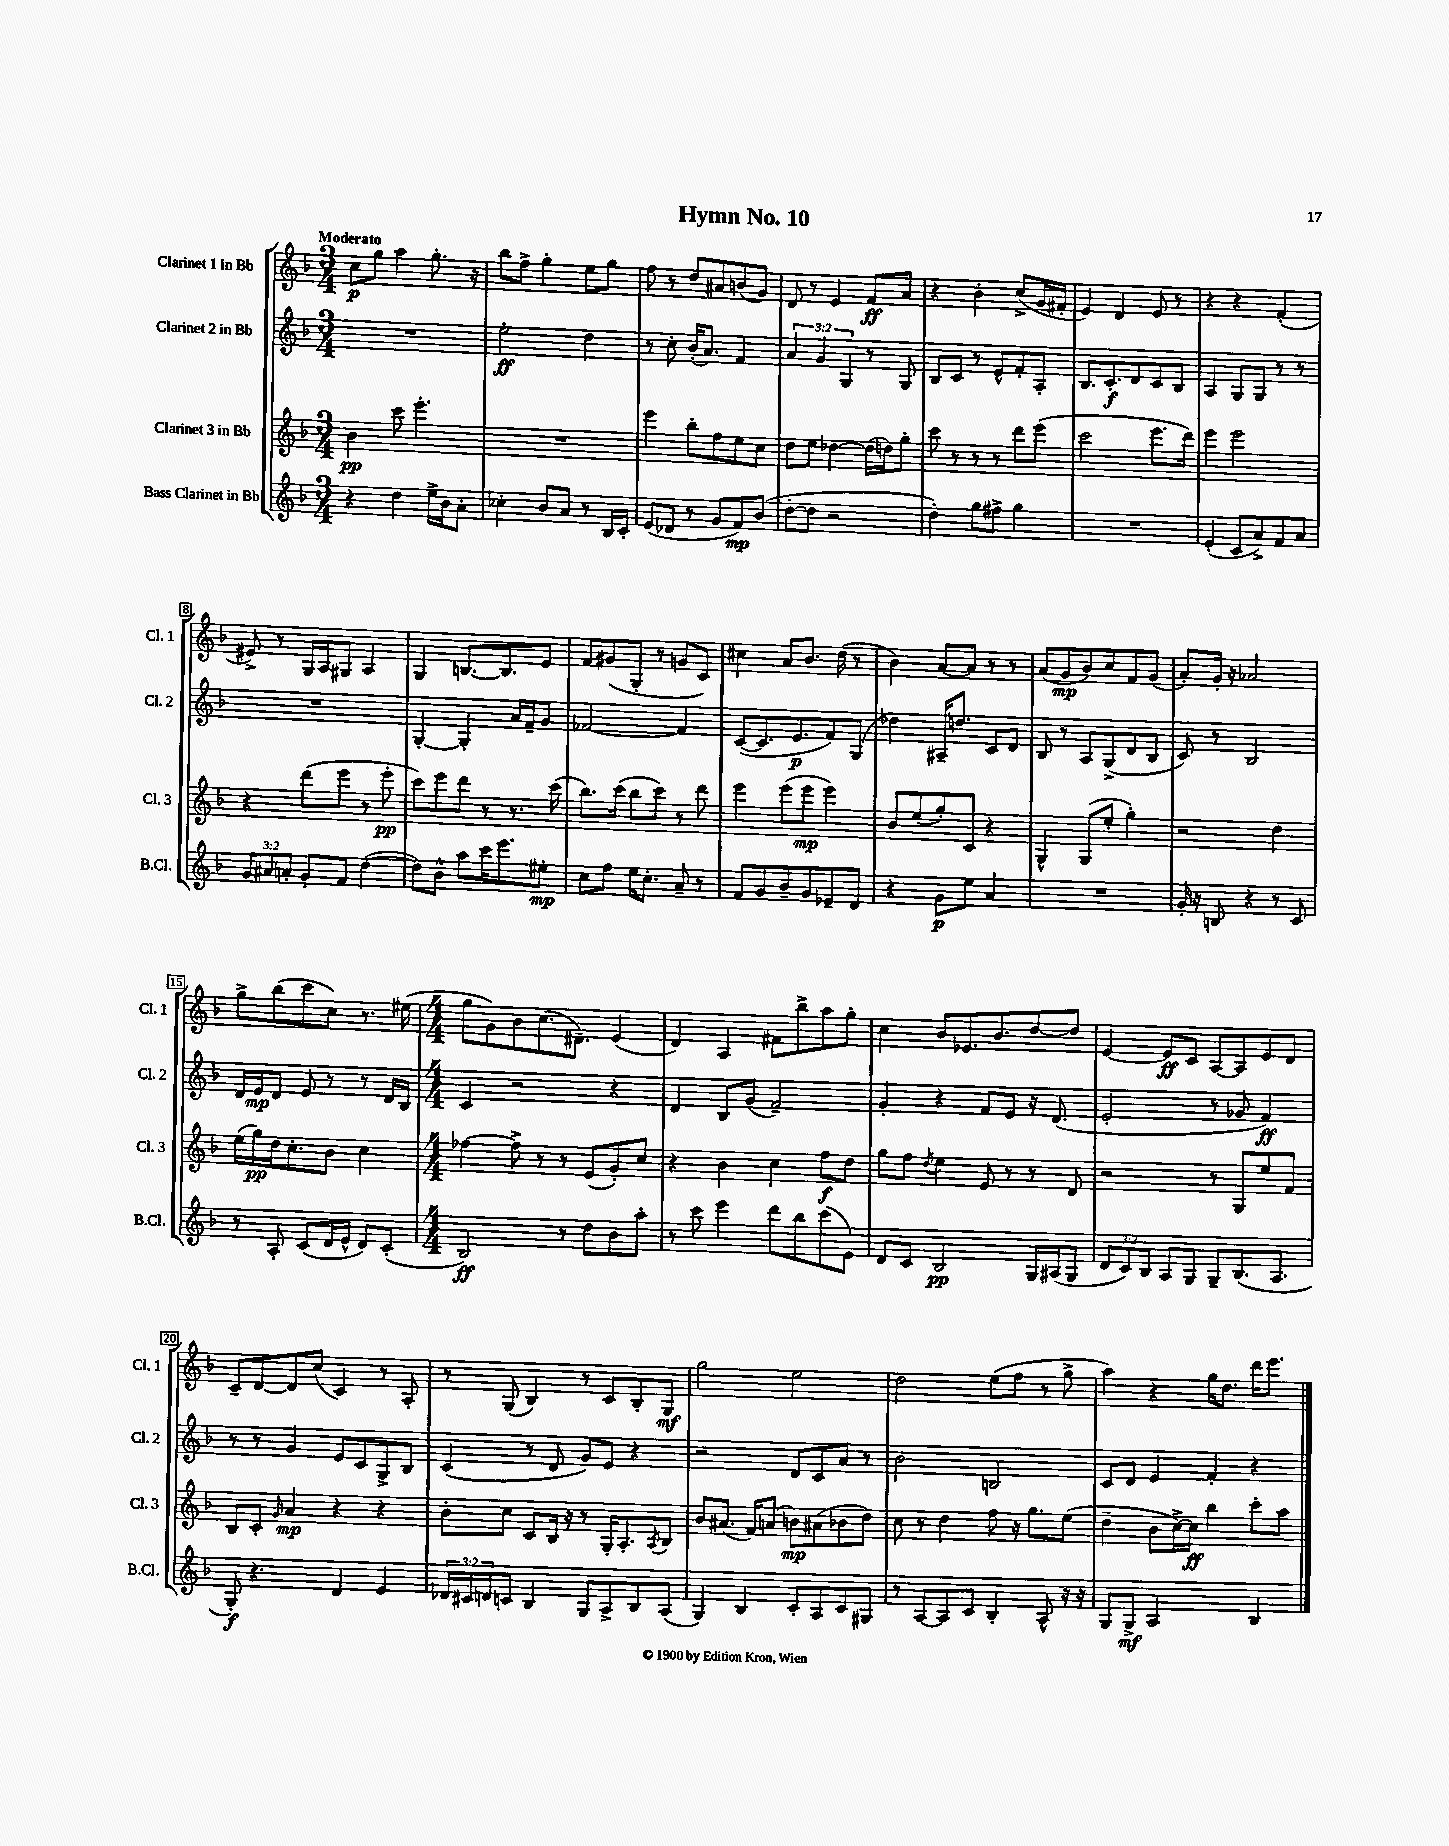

**kern	**dynam	**kern	**dynam	**kern	**dynam	**kern	**dynam
*part4	*part4	*part3	*part3	*part2	*part2	*part1	*part1
*staff4	*staff4	*staff3	*staff3	*staff2	*staff2	*staff1	*staff1
*I"Bass Clarinet in Bb	*	*I"Clarinet 3 in Bb	*	*I"Clarinet 2 in Bb	*	*I"Clarinet 1 in Bb	*
*I'B.Cl.	*	*I'Cl. 3	*	*I'Cl. 2	*	*I'Cl. 1	*
*clefG2	*	*clefG2	*	*clefG2	*	*clefG2	*
*k[b-]	*	*k[b-]	*	*k[b-]	*	*k[b-]	*
*M3/4	*	*M3/4	*	*M3/4	*	*M3/4	*
=1	=1	=1	=1	=1	=1	=1	=1
!	!	!	!	!	!	!LO:TX:a:B:t=Moderato	!
4r	.	4b-\	pp	2.r	.	8cc\L	p
.	.	.	.	.	.	8gg\J	.
4dd\	.	8ccc\	.	.	.	4aa\	.
.	.	4.eee'\	.	.	.	.	.
16ee^\LL	.	.	.	.	.	8.gg'\	.
16b-\J	.	.	.	.	.	.	.
8a'\J	.	.	.	.	.	.	.
.	.	.	.	.	.	16r	.
=2	=2	=2	=2	=2	=2	=2	=2
4cc-X'\	.	2.r	.	2ee'\	ff	8bb-\L	.
.	.	.	.	.	.	8ff^\J	.
8b-/L	.	.	.	.	.	4gg'\	.
8a/J	.	.	.	.	.	.	.
8r	.	.	.	4dd\	.	8ee\L	.
16B-/LL	.	.	.	.	.	8gg\J	.
16c'/JJ	.	.	.	.	.	.	.
=3	=3	=3	=3	=3	=3	=3	=3
(8e/L	.	4eee\	.	8r	.	8ff\	.
8d-X/J	.	.	.	8cc'\	.	8r	.
8r	.	8bb-'\L	.	(16b-'/KL	.	8dd/L	.
.	.	.	.	8.a/J)	.	.	.
8g/L	.	8ff\	.	.	.	8a#X/	.
8f/)	mp	8ee\	.	4f/	.	(8bn/	.
(8b-/J	.	8cc\J	.	.	.	8g/J)	.
=4	=4	=4	=4	=4	=4	=4	=4
[8dd'\L	.	8dd\L	.	6a/	.	8d/	.
8dd\J]	.	8ee\J	.	.	.	8r	.
.	.	.	.	6g/	.	.	.
2r	.	[4dd-X\	.	.	.	4e/	.
.	.	.	.	6G/	.	.	.
.	.	(16dd-\LL]	.	8r	.	8f/L	ff
.	.	16ddn\J)	.	.	.	.	.
.	.	8gg'\J	.	8G/	.	8a/J	.
=5	=5	=5	=5	=5	=5	=5	=5
4dd'\)	.	8ccc\	.	8B-/L	.	4r	.
.	.	8r	.	8c/J	.	.	.
8gg\L	.	8r	.	8r	.	4b-'\	.
8ff#X^\J	.	8r	.	8e^^/L	.	.	.
4gg\	.	8ddd\L	.	8f'/	.	(8cc^/L	.
.	.	(8eee\J	.	8A'/J	.	16g/L	.
.	.	.	.	.	.	16f#X'/JJ	.
=6	=6	=6	=6	=6	=6	=6	=6
2.r	.	2ccc\	.	8.B-/L	.	4e/)	.
.	.	.	.	8.c'/	f	.	.
.	.	.	.	.	.	4d/	.
.	.	.	.	8d/	.	.	.
.	.	8.eee\L	.	8c/	.	8e/	.
.	.	.	.	8B-/J	.	8r	.
.	.	16ddd\Jk)	.	.	.	.	.
=7	=7	=7	=7	=7	=7	=7	=7
(4e'/	.	4eee\	.	4A/	.	4r	.
8c/L	.	2eee\	.	8G/L	.	4r	.
8a^/)	.	.	.	8G/J	.	.	.
8f/	.	.	.	8r	.	(4f'/	.
8a/J	.	.	.	8r	.	.	.
!!LO:LB:g=z
=8	=8	=8	=8	=8	=8	=8	=8
12g/L	.	4r	.	2.r	.	8e#X^/)	.
12a#X/	.	.	.	.	.	.	.
.	.	.	.	.	.	8r	.
12an'/J	.	.	.	.	.	.	.
8g'/L	.	(8ddd\L	.	.	.	16G/LL	.
.	.	.	.	.	.	16A/J	.
8f/J	.	8eee\J	.	.	.	8G#X/J	.
([4dd\	.	8r	.	.	.	4A/	.
.	.	8eee'\	pp	.	.	.	.
=9	=9	=9	=9	=9	=9	=9	=9
8dd\L])	.	8ccc\L)	.	[4G'/	.	4G/	.
8b-^^\J	.	8eee\	.	.	.	.	.
8aa\L	.	8ddd\J	.	4G'/]	.	[8.Bn/L	.
16ccc\K	.	8r	.	.	.	.	.
8.eee\	.	.	.	.	.	8.B/]	.
.	.	8.r	.	16a/LL	.	.	.
.	.	.	.	16f~/J	.	.	.
8ee#X'\J	mp	.	.	8g/J	.	8e/J	.
.	.	(16ccc\	.	.	.	.	.
=10	=10	=10	=10	=10	=10	=10	=10
8cc\L	.	8.bb-\L)	.	[2f-X/	.	8f/L	.
8ff\J	.	.	.	.	.	(8g#X/	.
.	.	(16ccc\Jk	.	.	.	.	.
16ee\KL	.	8bb-\L	.	.	.	8G'/J	.
8.cc'\J	.	.	.	.	.	.	.
.	.	8ccc\J)	.	.	.	8r	.
8a~/	.	8r	.	4f-/]	.	8gn/L	.
8r	.	8ddd\	.	.	.	8c/J)	.
=11	=11	=11	=11	=11	=11	=11	=11
8f/L	.	4eee\	.	([8c/L	.	4cc#X\	.
8g/	.	.	.	8.c/]	.	.	.
8b-~/	.	(8eee\L	.	.	.	8a/L	.
.	.	.	.	8.e/	p	.	.
8g/	.	8eee\J	mp	.	.	8.b-/J	.
8e-X~/	.	4eee\)	.	8f/)	.	.	.
.	.	.	.	.	.	(16dd\	.
8d/J	.	.	.	(8G/J	.	8r	.
=12	=12	=12	=12	=12	=12	=12	=12
4r	.	8b-/L	.	4dd-X\)	.	4b-\)	.
.	.	(8ee/	.	.	.	.	.
8g\L	p	8gg'/)	.	16A#X~/KL	.	[8a/L	.
.	.	.	.	8.ddn/J	.	.	.
8ee\J	.	8c/J	.	.	.	8a/J]	.
4a/	.	4r	.	8c/L	.	8r	.
.	.	.	.	8d/J	.	8r	.
=13	=13	=13	=13	=13	=13	=13	=13
2.r	.	4G^^/	.	8B-/	.	(8a/L	.
.	.	.	.	8r	.	8g/	mp
.	.	(8G/L	.	8A/L	.	8b-/)	.
.	.	8ee'/J	.	(8G^/	.	8cc/	.
.	.	4gg'\)	.	8d/	.	8f/	.
.	.	.	.	8B-/J	.	(8g/J	.
=14	=14	=14	=14	=14	=14	=14	=14
16g'/	.	2r	.	8c/)	.	8a'/L)	.
16r	.	.	.	.	.	.	.
8Bn/	.	.	.	8r	.	16g'/Jk	.
.	.	.	.	.	.	16r	.
4r	.	.	.	2B-/	.	2a-X/	.
8r	.	4dd\	.	.	.	.	.
8c/	.	.	.	.	.	.	.
!!LO:LB:g=z
=15	=15	=15	=15	=15	=15	=15	=15
8r	.	(16ee\LL	.	16d/LL	.	8gg^\L	.
.	.	16gg\)	pp	16e/J	mp	.	.
8A'/	.	16dd\J	.	8d/J	.	(8bb-\	.
.	.	8.cc'\	.	.	.	.	.
(8c/L	.	.	.	8e/	.	8ccc\	.
16d/L	.	8b-\J	.	8r	.	8cc\J)	.
16e^^/JJ	.	.	.	.	.	.	.
8d/L)	.	4cc\	.	8r	.	8.r	.
(8c'/J	.	.	.	16d/LL	.	.	.
.	.	.	.	16B-/JJ	.	(16ee#X\	.
=16	=16	=16	=16	=16	=16	=16	=16
*M4/4	*	*M4/4	*	*M4/4	*	*M4/4	*
2B-/)	ff	[4ff-X\	.	4c/	.	8gg\L	.
.	.	.	.	.	.	8g\)	.
.	.	8ff-^\]	.	2r	.	8b-\	.
.	.	8r	.	.	.	(8.cc\	.
8r	.	8r	.	.	.	.	.
.	.	.	.	.	.	8.d#X~\J)	.
8dd\L	.	(8e/L	.	.	.	.	.
8b-\	.	8g'/)	.	4r	.	(4e/	.
8aa'\J	.	8cc/J	.	.	.	.	.
=17	=17	=17	=17	=17	=17	=17	=17
8r	.	4r	.	4d/	.	4d/)	.
8ccc\	.	.	.	.	.	.	.
4eee\	.	4b-\	.	8B-/L	.	4A/	.
.	.	.	.	(8g/J	.	.	.
8ddd\L	.	4cc\	.	2f~/)	.	8f#X\L	.
8bb-\	.	.	.	.	.	8bb-^\	.
(8ccc\	.	8ff\L	f	.	.	8aa\	.
8e\J)	.	8dd\J	.	.	.	8gg'\J	.
=18	=18	=18	=18	=18	=18	=18	=18
8d/L	.	8gg\L	.	4g'/	.	4cc\	.
8c/J	.	8ff\J	.	.	.	.	.
.	.	8qdd/	.	.	.	.	.
2B-/	pp	4ee\	.	4r	.	8b-/L	.
.	.	.	.	.	.	8.e-X/	.
.	.	8e/	.	8f/L	.	.	.
.	.	.	.	.	.	8.b-/	.
.	.	8r	.	8e/J	.	.	.
16G/LL	.	8r	.	16r	.	[8dd/	.
(16A#X/J	.	.	.	(8.d/	.	.	.
8G/J	.	8d/	.	.	.	8dd/J]	.
=19	=19	=19	=19	=19	=19	=19	=19
12d/L	.	2r	.	2e'/	.	[4e/	.
12c/)	.	.	.	.	.	.	.
12B-/J	.	.	.	.	.	.	.
8A/L	.	.	.	.	.	8e/L]	ff
8G/J	.	.	.	.	.	8c/J	.
8G~/L	.	8r	.	8r	.	[8A/L	.
(8.B-/	.	8G/L	.	8g-X/	.	8A/]	.
.	.	8ee/	.	4f/)	ff	8e/	.
8.A/J	.	.	.	.	.	.	.
.	.	8f/J	.	.	.	8d/J	.
!!LO:LB:g=z
=20	=20	=20	=20	=20	=20	=20	=20
8G'/)	f	8B-/L	.	8r	.	8c~/L	.
4.r	.	8c'/J	.	8r	.	[8d/	.
.	.	16qqg/	.	.	.	.	.
.	.	4a/	mp	4g/	.	8d/]	.
.	.	.	.	.	.	(8cc/J	.
4d/	.	4r	.	8e/L	.	4c/)	.
.	.	.	.	8c/	.	.	.
4e/	.	4r	.	8G^/	.	8r	.
.	.	.	.	8B-/J	.	8A'/	.
=21	=21	=21	=21	=21	=21	=21	=21
24d-X/LL	.	8b-'\L	.	(4c/	.	8r	.
24c#X/	.	.	.	.	.	.	.
24dn/J	.	.	.	.	.	.	.
8cn/J	.	8cc\J	.	.	.	(8G/	.
4B-/	.	8c/L	.	8r	.	4B-/)	.
.	.	16B-/Jk	.	8d/	.	.	.
.	.	16r	.	.	.	.	.
8G/L	.	8r	.	8g/L)	.	8r	.
8A^/	.	16G'/KL	.	8e/J	.	8c/L	.
.	.	8.A'/	.	.	.	.	.
8B-/	.	.	.	4r	.	8B-'/	.
.	.	8qA/	.	.	.	.	.
(8A/J	.	8B-/J	.	.	.	8G/J	mf
=22	=22	=22	=22	=22	=22	=22	=22
4G/)	.	8b-/L	.	2r	.	2gg\	.
.	.	(8.a#X/J	.	.	.	.	.
4B-/	.	.	.	.	.	.	.
.	.	16f/KL)	.	.	.	.	.
.	.	(8an/J	.	.	.	.	.
8c'/L	.	8bn\L)	mp	8d/L	.	2ee\	.
8A/	.	(8a#X\	.	8c/	.	.	.
8c/	.	8b-X\	.	8a/J	.	.	.
8G#X/J	.	8dd\J)	.	8r	.	.	.
=23	=23	=23	=23	=23	=23	=23	=23
8r	.	8cc\	.	2b-\	.	2dd\	.
[8A/L	.	8r	.	.	.	.	.
8A/]	.	4dd\	.	.	.	.	.
8c/J	.	.	.	.	.	.	.
4B-'/	.	8ff\	.	2Bn/	.	(8ee\L	.
.	.	16r	.	.	.	8ff\J	.
.	.	8.gg\L	.	.	.	.	.
8A^^/	.	.	.	.	.	8r	.
16r	.	(8ee\J	.	.	.	8gg^\	.
16r	.	.	.	.	.	.	.
=24	=24	=24	=24	=24	=24	=24	=24
8G/L	.	4dd~\	.	8c/L	.	4aa\)	.
8G^/J	mf	.	.	8d/J	.	.	.
2A/	.	8b-\L	.	4e/	.	4r	.
.	.	[16cc^\L)	.	.	.	.	.
.	.	16cc\JJ]	ff	.	.	.	.
.	.	4bb-\	.	4f'/	.	16gg\KL	.
.	.	.	.	.	.	8.dd\J	.
4B-/	.	8ccc'\L	.	4r	.	16ddd\KL	.
.	.	.	.	.	.	8.eee\J	.
.	.	8aa\J	.	.	.	.	.
==	==	==	==	==	==	==	==
*-	*-	*-	*-	*-	*-	*-	*-
